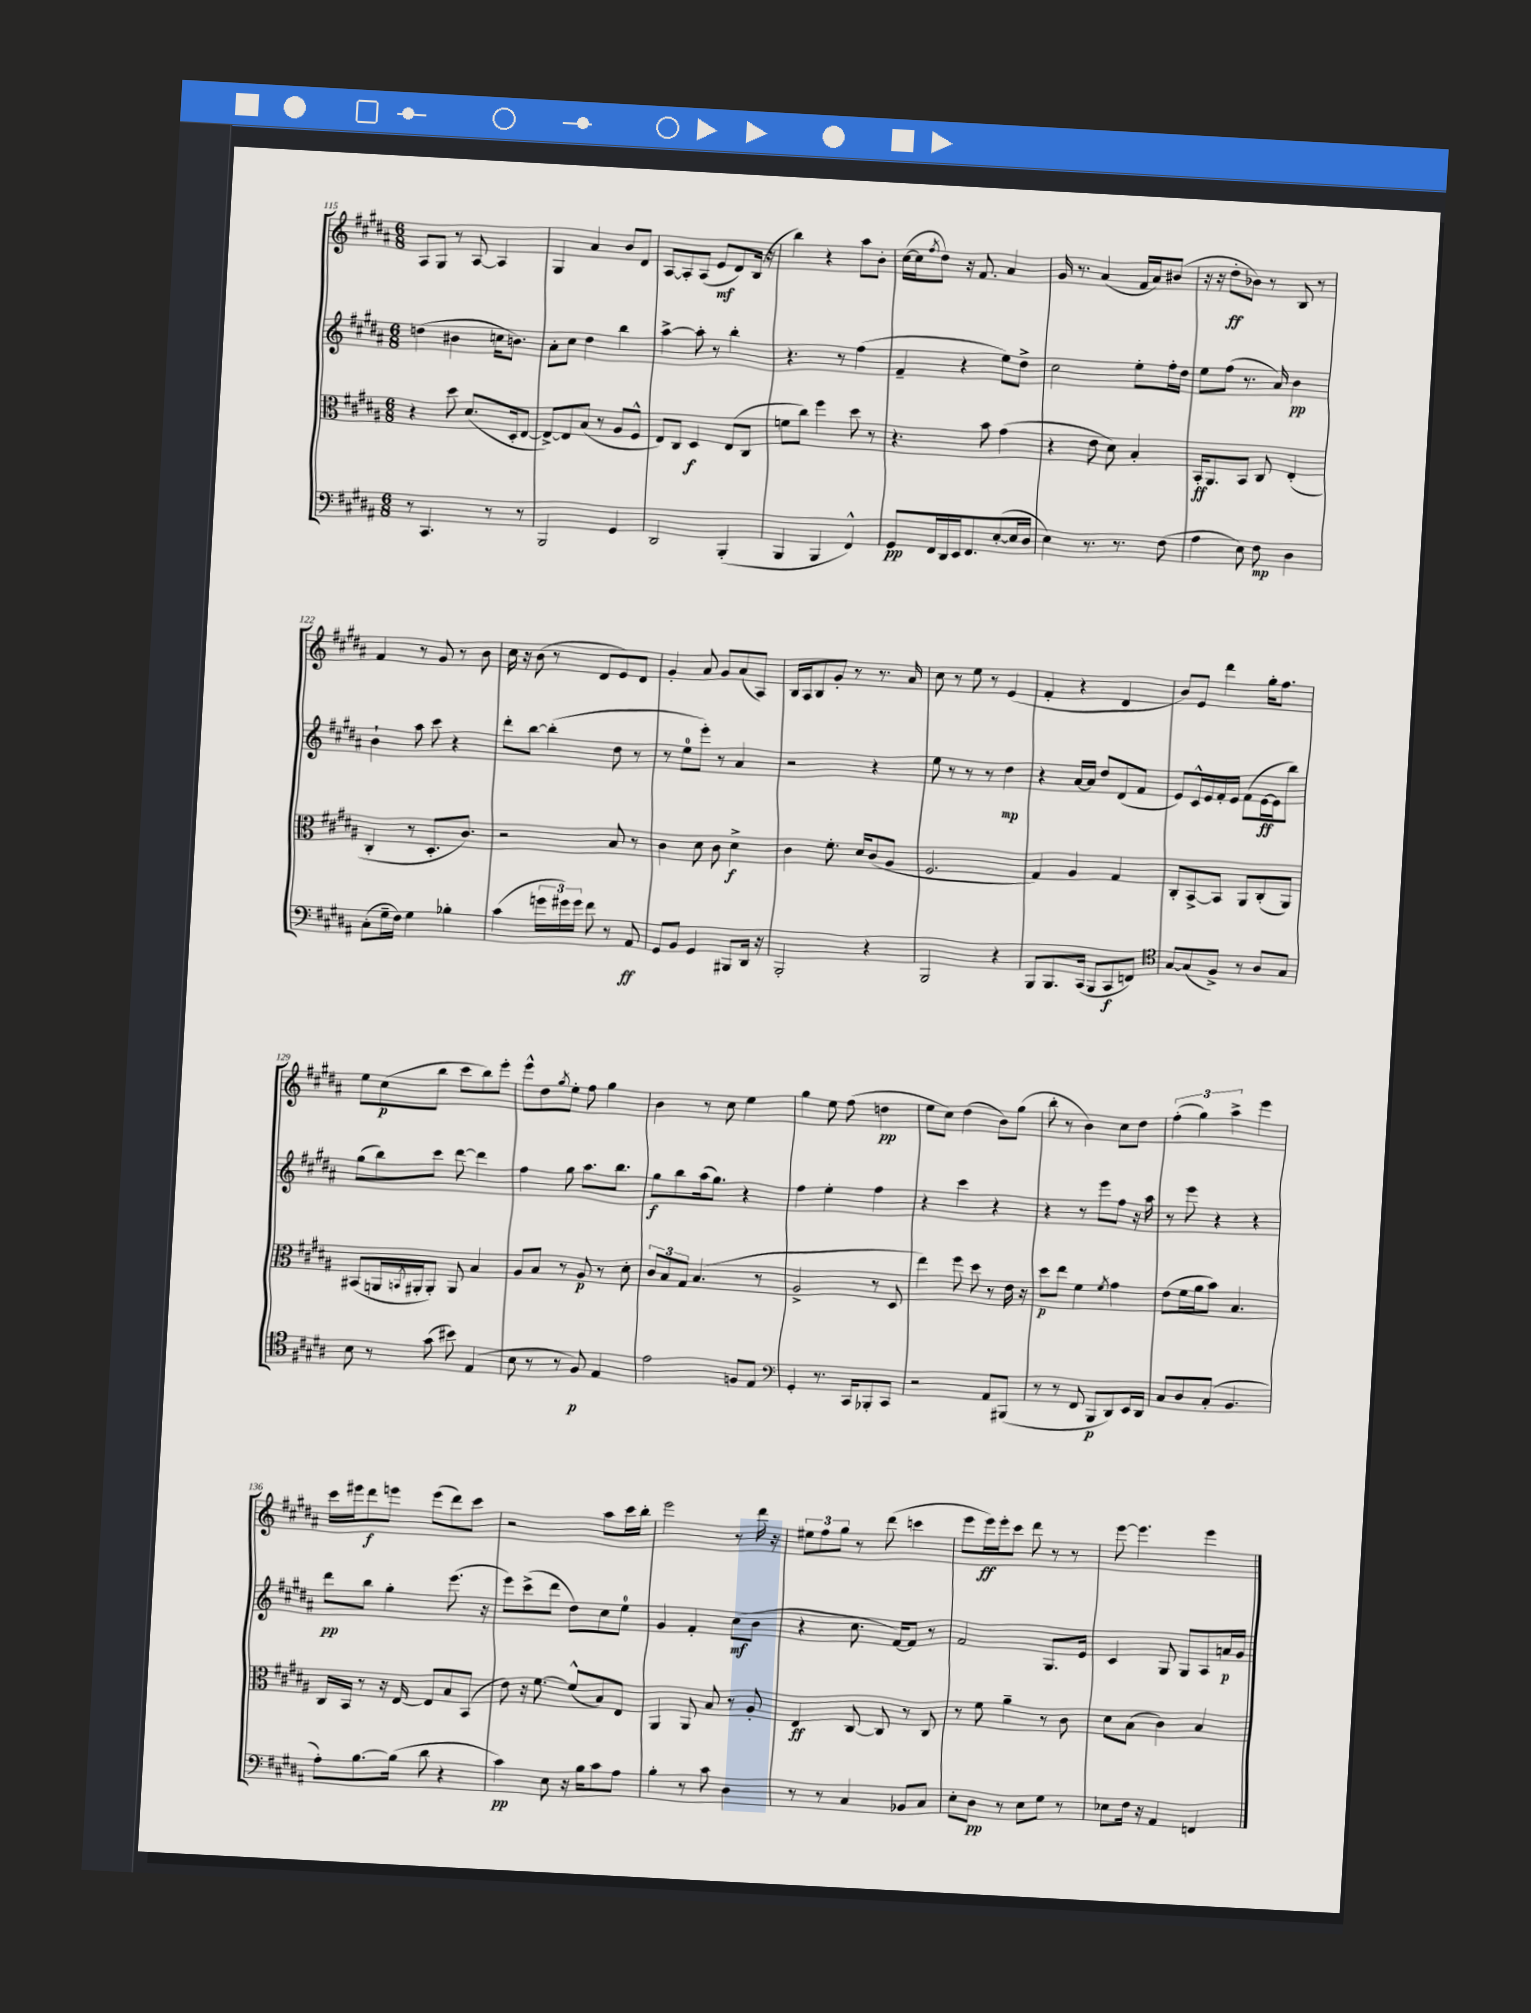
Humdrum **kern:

**kern	**dynam	**kern	**dynam	**kern	**dynam	**kern	**dynam
*part4	*part4	*part3	*part3	*part2	*part2	*part1	*part1
*staff4	*staff4	*staff3	*staff3	*staff2	*staff2	*staff1	*staff1
*clefF4	*	*clefC3	*	*clefG2	*	*clefG2	*
*k[f#c#g#d#a#]	*	*k[f#c#g#d#a#]	*	*k[f#c#g#d#a#]	*	*k[f#c#g#d#a#]	*
*M6/8	*	*M6/8	*	*M6/8	*	*M6/8	*
=115	=115	=115	=115	=115	=115	=115	=115
8r	.	4r	.	(4ddn\	.	8A#/L	.
4.CC#/	.	.	.	.	.	8G#/J	.
.	.	8dd#\	.	4b#X\	.	8r	.
.	.	(8.d#/L	.	.	.	[8A#/	.
8r	.	.	.	16ccn\KL	.	4A#/]	.
.	.	16D#'/k	.	8.bn\J)	.	.	.
8r	.	[8E/J	.	.	.	.	.
=116	=116	=116	=116	=116	=116	=116	=116
2BBB/	.	8E^/L_)	.	8a#'\L	.	4G#/	.
.	.	8E/]	.	8cc#\J	.	.	.
.	.	(8B/J	.	4dd#\	.	4a#/	.
.	.	8r	.	.	.	.	.
4GG#/	.	8A#/L	.	4bb\	.	8b/L	.
.	.	8F#^^/J	.	.	.	8d#/J	.
=117	=117	=117	=117	=117	=117	=117	=117
2DD#/	.	8E/L)	.	[4aa#^\	.	[8A#/L	.
.	.	8C#/J	.	.	.	8A#'/]	.
.	.	4D#/	f	8aa#'\]	.	(8A#/J	.
.	.	.	.	8r	.	8e/L	mf
(4BBB'/	.	(8E/L	.	4bb'\	.	8d#/)	.
.	.	8C#/J	.	.	.	(16B/Jk	.
.	.	.	.	.	.	16r	.
=118	=118	=118	=118	=118	=118	=118	=118
4BBB/	.	8fn\L	.	4.r	.	4bb\)	.
.	.	8cc#\J)	.	.	.	.	.
4BBB/	.	4ff#\	.	.	.	4r	.
.	.	.	.	8r	.	.	.
4FF#^^/)	.	8dd#\	.	(4ff#\	.	8aa#\L	.
.	.	8r	.	.	.	8b'\J	.
=119	=119	=119	=119	=119	=119	=119	=119
8GG#/L	pp	4.r	.	4f#~/	.	([16cc#\LL	.
.	.	.	.	.	.	16cc#\J]	.
.	.	.	.	.	.	8qff#/	.
16FF#/L	.	.	.	.	.	8dd#\J)	.
16DD#/	.	.	.	.	.	.	.
16EE/J	.	.	.	4r	.	16r	.
8.FF#/	.	.	.	.	.	8.f#/	.
.	.	8b\	.	.	.	.	.
([8E'/	.	(4g#\	.	8ee\L)	.	4a#/	.
16E/L]	.	.	.	8dd#^\J	.	.	.
16D#/JJ	.	.	.	.	.	.	.
=120	=120	=120	=120	=120	=120	=120	=120
4E\)	.	4r	.	2cc#\	.	16g#/	.
.	.	.	.	.	.	8.r	.
8.r	.	8e\	.	.	.	(4a#/	.
.	.	8d#\)	.	.	.	.	.
8.r	.	.	.	.	.	.	.
.	.	4B'/	.	8ee'\L	.	16f#/LL	.
.	.	.	.	.	.	16a#/J)	.
(8F#\	.	.	.	16ff#'\L	.	(8b#X/J	.
.	.	.	.	16dd#\JJ	.	.	.
=121	=121	=121	=121	=121	=121	=121	=121
4A#\	.	16BB'/KL	ff	8ee\L	.	16r	.
.	.	8.AA#/	.	.	.	16r	.
.	.	.	.	(8ff#\J	.	8dd#'\L	ff
8E\)	.	8BB/J	.	8.r	.	8b-X\J)	.
8F#\	mp	8C#/	.	.	.	8r	.
.	.	.	.	16a#/)	.	.	.
4D#\	.	(4E'/	.	4b\	pp	8B/	.
.	.	.	.	.	.	8r	.
!!LO:LB:g=z
=122	=122	=122	=122	=122	=122	=122	=122
(8C#'\L	.	4C#'/	.	4b`\	.	4f#/	.
16G#~\L	.	.	.	.	.	.	.
16F#\JJ)	.	.	.	.	.	.	.
4G#\	.	8r	.	8aa#\	.	8r	.
.	.	8.D#'/L	.	8ccc#\	.	8g#/	.
4B-X'\	.	.	.	4r	.	8r	.
.	.	8.c#/J)	.	.	.	.	.
.	.	.	.	.	.	8b\	.
=123	=123	=123	=123	=123	=123	=123	=123
(4c#\	.	2r	.	8ddd#'\L	.	16cc#\	.
.	.	.	.	.	.	16r	.
.	.	.	.	[8bb\J	.	(8b\	.
24gn\LL	.	.	.	(4bb'\]	.	8r	.
24g#X\)	.	.	.	.	.	.	.
24g#\JJ	.	.	.	.	.	.	.
8f#\	.	.	.	.	.	8d#/L	.
8r	.	8B/	.	8dd#\	.	8e/)	.
8AA#/	ff	8r	.	8r	.	8d#/J	.
=124	=124	=124	=124	=124	=124	=124	=124
8GG#/L	.	4c#\	.	8r	.	4g#'/	.
8BB/J	.	.	.	8ee\L	.	.	.
4GG#/	.	8d#\	.	8eee'\J)	.	8a#/	.
.	.	8c#\	.	8r	.	8g#/L	.
8BBB#X/L	.	4d#^\	f	4a#/	.	(8a#/	.
16DD#/Jk	.	.	.	.	.	8A#/J)	.
16r	.	.	.	.	.	.	.
=125	=125	=125	=125	=125	=125	=125	=125
2BBB'/	.	4c#\	.	2r	.	16B/LL	.
.	.	.	.	.	.	16A#/J	.
.	.	.	.	.	.	8B/	.
.	.	8.f#'\	.	.	.	8g#'/J	.
.	.	.	.	.	.	8r	.
.	.	16d#/KL	.	.	.	.	.
4r	.	(8c#/	.	4r	.	8.r	.
.	.	8A#/J	.	.	.	.	.
.	.	.	.	.	.	16a#/	.
=126	=126	=126	=126	=126	=126	=126	=126
2BBB/	.	2.F#/	.	8ee\	.	8cc#\	.
.	.	.	.	8r	.	8r	.
.	.	.	.	8r	.	8ee\	.
.	.	.	.	8r	.	8r	.
4r	.	.	.	4dd#\	mp	(4e/	.
=127	=127	=127	=127	=127	=127	=127	=127
8BBB/L	.	4G#/)	.	4r	.	4f#'/	.
8.BBB/	.	.	.	.	.	.	.
.	.	4A#/	.	[16a#/LL	.	4r	.
(16CC#/Jk	.	.	.	16a#/JJ]	.	.	.
8BBB/L	.	.	.	8dd#/L	.	.	.
8CC#/	f	4G#/	.	(8d#/	.	4d#/	.
8FFn/J)	.	.	.	8f#/J	.	.	.
=128	=128	=128	=128	=128	=128	=128	=128
*clefC4	*	*	*	*	*	*	*
[8G#/L	.	8C#'/L	.	8e/L)	.	8b/L)	.
(8G#/]	.	[8BB^/	.	16c#^^/L	.	8e/J	.
.	.	.	.	16e/	.	.	.
8F#^/J)	.	8BB/J]	.	16f#'/	.	4ddd#\	.
.	.	.	.	16e/JJ	.	.	.
8r	.	8AA#/L	.	(8f#\L	.	.	.
8A#/L	.	(8C#'/	.	[16e\L	ff	16gg#'\KL	.
.	.	.	.	16e\J]	.	8.ff#\J	.
8G#/J	.	8AA#/J)	.	8bb\J)	.	.	.
!!LO:LB:g=z
=129	=129	=129	=129	=129	=129	=129	=129
8B\	.	(8BB#X/L	.	(8gg#\L	.	8ee\L	.
8r	.	16AAn/L	.	8bb\)	.	(8cc#\	p
.	.	8qBBn/	.	.	.	.	.
.	.	16AA#X'/J	.	.	.	.	.
(8g#\	.	8AA#'/J)	.	8ccc#\J	.	8bb\J	.
8b#X\)	.	8AA#/	.	[8ddd#\	.	8ccc#\L	.
(4E/	.	4B/	.	4ddd#\]	.	8bb\)	.
.	.	.	.	.	.	8eee'\J	.
=130	=130	=130	=130	=130	=130	=130	=130
8B\	.	8A#/L	.	4ff#\	.	8eee^^\L	.
8r	.	8B/J	.	.	.	8dd#\	.
.	.	.	.	.	.	8qgg#/	.
8r	.	8r	.	8gg#\	.	8ee'\J	.
8F#/)	p	8A#/	p	8.aa#\L	.	8ff#\	.
4E/	.	8r	.	.	.	4gg#\	.
.	.	.	.	8.bb\J	.	.	.
.	.	8d#'\	.	.	.	.	.
=131	=131	=131	=131	=131	=131	=131	=131
2e\	.	12c#/L	.	8gg#\L	f	4b\	.
.	.	12B/	.	.	.	.	.
.	.	.	.	8bb\	.	.	.
.	.	12G#/J	.	.	.	.	.
.	.	(4.B/	.	(16aa#\k	.	8r	.
.	.	.	.	8.gg#\J)	.	.	.
.	.	.	.	.	.	8cc#\	.
8Fn/L	.	.	.	4r	.	4ee\	.
8E/J	.	8r	.	.	.	.	.
=132	=132	=132	=132	=132	=132	=132	=132
*clefF4	*	*	*	*	*	*	*
4GG#'/	.	2A#^/	.	4ff#\	.	4gg#\	.
8.r	.	.	.	4ee'\	.	8ee\	.
.	.	.	.	.	.	(8ff#\	.
16CC#/KL	.	.	.	.	.	.	.
8BBB-X'/	.	8r	.	4ff#\	.	4ddn\	pp
8CC#/J	.	8D#/	.	.	.	.	.
=133	=133	=133	=133	=133	=133	=133	=133
2r	.	4ee\)	.	4r	.	8ee\L	.
.	.	.	.	.	.	8cc#\J)	.
.	.	8ff#\	.	4ccc#\	.	(4dd#\	.
.	.	8dd#\	.	.	.	.	.
8AA#/L	.	8r	.	4r	.	8b\L)	.
(8BBB#X/J	.	16e\	.	.	.	(8gg#\J	.
.	.	16r	.	.	.	.	.
=134	=134	=134	=134	=134	=134	=134	=134
8r	.	8dd#\L	p	4r	.	8bb'\	.
8r	.	8ee\J	.	.	.	8r	.
8FF#/	.	4f#\	.	8r	.	4b\)	.
8BBB/L	p	.	.	8eee\L	.	.	.
.	.	8qf#/	.	.	.	.	.
8DD#/)	.	4g#\	.	8ff#\J	.	8cc#\L	.
16EE/L	.	.	.	16r	.	8dd#\J	.
16DD#/JJ	.	.	.	16aa#\	.	.	.
=135	=135	=135	=135	=135	=135	=135	=135
8C#/L	.	(8e\L	.	8r	.	(6ff#'\	.
8D#/	.	16f#\L	.	8eee\	.	.	.
.	.	.	.	.	.	6gg#\)	.
.	.	16a#\J	.	.	.	.	.
(8C#'/J	.	8b\J)	.	4r	.	.	.
.	.	.	.	.	.	6aa#^\	.
4.BB/	.	4.B/	.	.	.	.	.
.	.	.	.	4r	.	4eee\	.
!!LO:LB:g=z
=136	=136	=136	=136	=136	=136	=136	=136
8A#'\L)	.	16C#/LL	.	8ddd#\L	pp	16ccc#\LL	.
.	.	16BB/JJ	.	.	.	16eee#X\J	.
[8.B\	.	8r	.	8bb\J	.	8ddd#\	f
.	.	16r	.	4gg#'\	.	8eeen\J	.
(16B\Jk]	.	[16E/	.	.	.	.	.
8d#\	.	8E/L]	.	.	.	(8eee\L	.
4r	.	8B/	.	(8.eee\	.	8ddd#\)	.
.	.	(8BB/J	.	.	.	8ccc#\J	.
.	.	.	.	16r	.	.	.
=137	=137	=137	=137	=137	=137	=137	=137
4c#\)	pp	8e\)	.	8eee\L)	.	2r	.
.	.	16r	.	(8ccc#^\	.	.	.
.	.	[8.f#\	.	.	.	.	.
8E\	.	.	.	8ddd#\J	.	.	.
16r	.	(8f#^^/L]	.	8dd#\L)	.	.	.
16B\KL	.	.	.	.	.	.	.
8c#\	.	8B/)	.	8cc#\	.	8aa#\L	.
8A#\J	.	8E/J	.	8ee\J	.	16ccc#\L	.
.	.	.	.	.	.	16bb'\JJ	.
=138	=138	=138	=138	=138	=138	=138	=138
4B'\	.	4AA#/	.	4g#/	.	2eee\	.
8r	.	8AA#/	.	4f#'/	.	.	.
8c#\	.	8B/	.	.	.	.	.
4D#\	.	8r	.	(8cc#\L	mf	8r	.
.	.	8A#'/	.	8b\J	.	16ddd#\	.
.	.	.	.	.	.	16r	.
=139	=139	=139	=139	=139	=139	=139	=139
8r	.	4E/	ff	4r	.	12ee#X\L	.
.	.	.	.	.	.	12ff#\	.
8r	.	.	.	.	.	.	.
.	.	.	.	.	.	12gg#\J	.
4C#/	.	[8C#/	.	8.cc#\	.	8r	.
.	.	8C#/]	.	.	.	(8ddd#\	.
.	.	.	.	[16f#/KL)	.	.	.
8BB-X/L	.	8r	.	8f#/J]	.	4cccn\	.
8C#/J	.	8C#/	.	8r	.	.	.
=140	=140	=140	=140	=140	=140	=140	=140
8E'\L	.	8r	.	2f#/	.	8eee\L	.
8D#\J	pp	8f#\	.	.	.	16eee\L)	ff
.	.	.	.	.	.	16eee'\J	.
8r	.	4a#~\	.	.	.	8ccc#\J	.
8E\L	.	.	.	.	.	8ddd#\	.
8G#\J	.	8r	.	8.G#/L	.	8r	.
8r	.	8c#\	.	.	.	8r	.
.	.	.	.	16e/Jk	.	.	.
=141	=141	=141	=141	=141	=141	=141	=141
8E-X\L	.	8d#\L	.	4c#/	.	[8eee\	.
16F#\Jk	.	(8B\J	.	.	.	4.eee\]	.
16r	.	.	.	.	.	.	.
4AA#/	.	4c#\)	.	8G#/	.	.	.
.	.	.	.	8G#/L	.	.	.
4FFn/	.	4B/	.	8A#/	.	4eee\	.
.	.	.	.	16an/L	p	.	.
.	.	.	.	16g#/JJ	.	.	.
==	==	==	==	==	==	==	==
*-	*-	*-	*-	*-	*-	*-	*-
